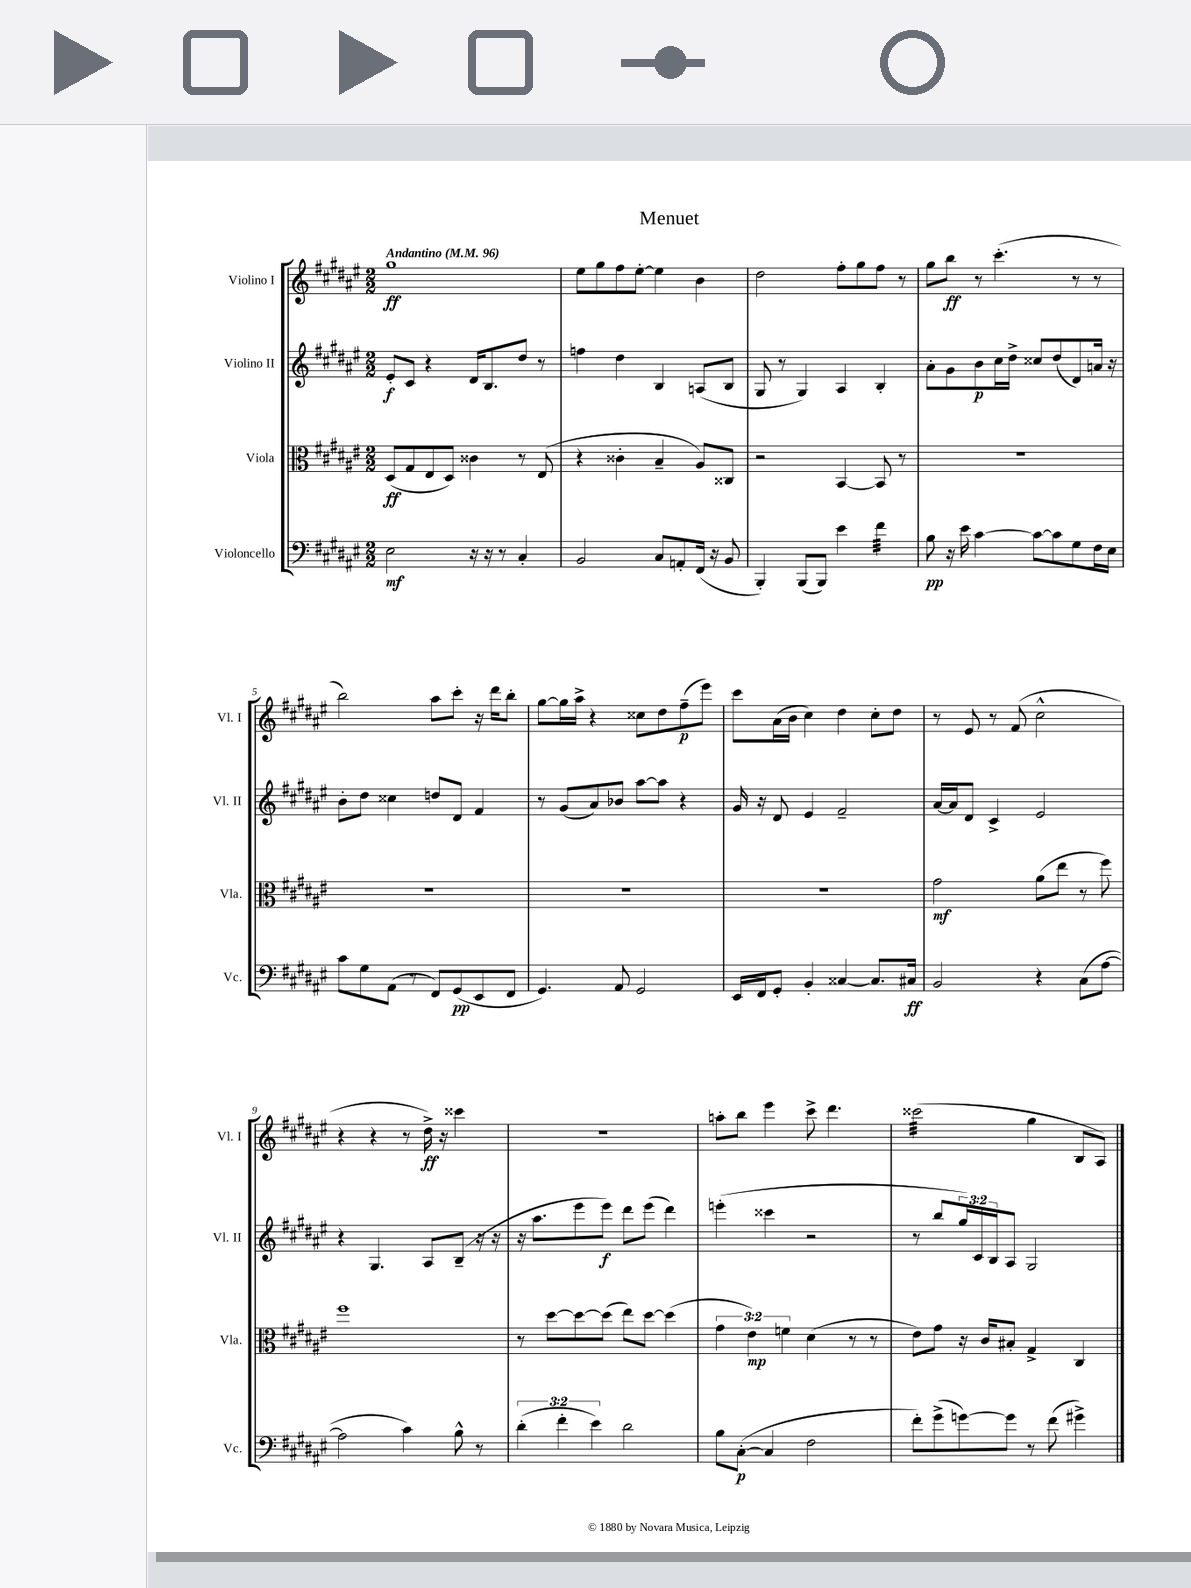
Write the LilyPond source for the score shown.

\header { title = "Menuet" }
<<
\new StaffGroup <<
\new Staff = "s0" \with { instrumentName = "Violino I" shortInstrumentName = "Vl. I" } {
    \clef treble \key fis \major \numericTimeSignature \time 2/2 \tempo "Andantino" 4 = 96
    gis''1\ff |
    eis''8 gis''8 fis''8 eis''8~-. eis''4 b'4 |
    dis''2 fis''8-. gis''8 fis''8 r8 |
    gis''8 b''8\ff r8 cis'''4.-.( r8 r8 |
    b''2) ais''8 cis'''8-. r16 dis'''16 b''8-. |
    gis''8~ gis''16 ais''16-> r4 cisis''8 dis''8 fis''8--\p( eis'''8) |
    cis'''8 ais'16( b'16 cis''4) dis''4 cis''8-. dis''8 |
    r8 eis'8 r8 fis'8( cis''2-^ |
    r4 r4 r8 dis''16->\ff) r16 cisis'''4 |
    r1 |
    a''8-. b''8 eis'''4 cis'''8-> dis'''4. |
    cisis'''2:32( gis''4 b8 ais8) \bar "|." |
}
\new Staff = "s1" \with { instrumentName = "Violino II" shortInstrumentName = "Vl. II" } {
    \clef treble \key fis \major \numericTimeSignature \time 2/2 \override Staff.TupletNumber.text = #tuplet-number::calc-fraction-text
    eis'8-.\f cis'8 r4 dis'16 b8. dis''8 r8 |
    f''4 dis''4 b4 a8( b8 |
    gis8 r8 gis4) ais4 b4-. |
    ais'8-. gis'8 b'8\p cis''16 dis''16-> cisis''8 dis''8( dis'8) a'16 r16 |
    b'8-. dis''8 cisis''4 d''8 dis'8 fis'4 |
    r8 gis'8( ais'8) bes'8 ais''8~ ais''8 r4 |
    gis'16 r16 dis'8 eis'4 fis'2-- |
    ais'16~ ais'16 dis'8 cis'4-> eis'2 |
    r4 gis4. ais8 b8--( r16 r16 |
    r16 ais''8. eis'''8 eis'''8\f) dis'''8 eis'''8( dis'''4) |
    e'''4-.( cisis'''4 r2 |
    r8 b''8 \tuplet 3/2 { gis''16) cis'16 b16 } ais8 gis2 \bar "|." |
}
\new Staff = "s2" \with { instrumentName = "Viola" shortInstrumentName = "Vla." } {
    \clef alto \key fis \major \numericTimeSignature \time 2/2 \override Staff.TupletNumber.text = #tuplet-number::calc-fraction-text
    dis8\ff( gis8 eis8 dis8) cisis'4 r8 eis8( |
    r4 cisis'4-. b4-- ais8) cisis8 |
    r2 b,4~ b,8 r8 |
    R1 |
    R1 |
    R1 |
    R1 |
    gis'2\mf ais'8( eis''8 r8 fis''8) |
    fis''1 |
    r8 dis''8~ dis''8~ dis''8( eis''8) dis''8~ dis''4( |
    \tuplet 3/2 { gis'4 eis'4\mp) f'4 } dis'4( r8 r8 |
    eis'8) gis'8 r16 cis'16 bis8-. gis4-> cis4 \bar "|." |
}
\new Staff = "s3" \with { instrumentName = "Violoncello" shortInstrumentName = "Vc." } {
    \clef bass \key fis \major \numericTimeSignature \time 2/2 \override Staff.TupletNumber.text = #tuplet-number::calc-fraction-text
    eis2\mf r16 r16 r8 cis4-. |
    b,2 cis8 a,8-. fis,16( r16 b,8 |
    b,,4-.) b,,8( b,,8) eis'4 fis'4:32 |
    b8\pp r16 eis'16 cis'4~ cis'8~ cis'8 gis8 fis16 eis16 |
    cis'8 gis8 ais,8( r8 fis,8) gis,8\pp( eis,8 fis,8 |
    gis,4.) ais,8 gis,2 |
    eis,16 fis,16 gis,8-. b,4-. cisis4~ cisis8. cis16\ff |
    b,2 r4 cis8( ais8~ |
    ais2 cis'4) b8-^ r8 |
    \tuplet 3/2 { dis'4-.( fis'4-. eis'4) } dis'2 |
    b8 cis8~-.\p( cis4 fis2 |
    fis'8-.) gis'8->( g'8~) g'8 r8 fis'8( gis'4->) \bar "|." |
}
>>
>>
